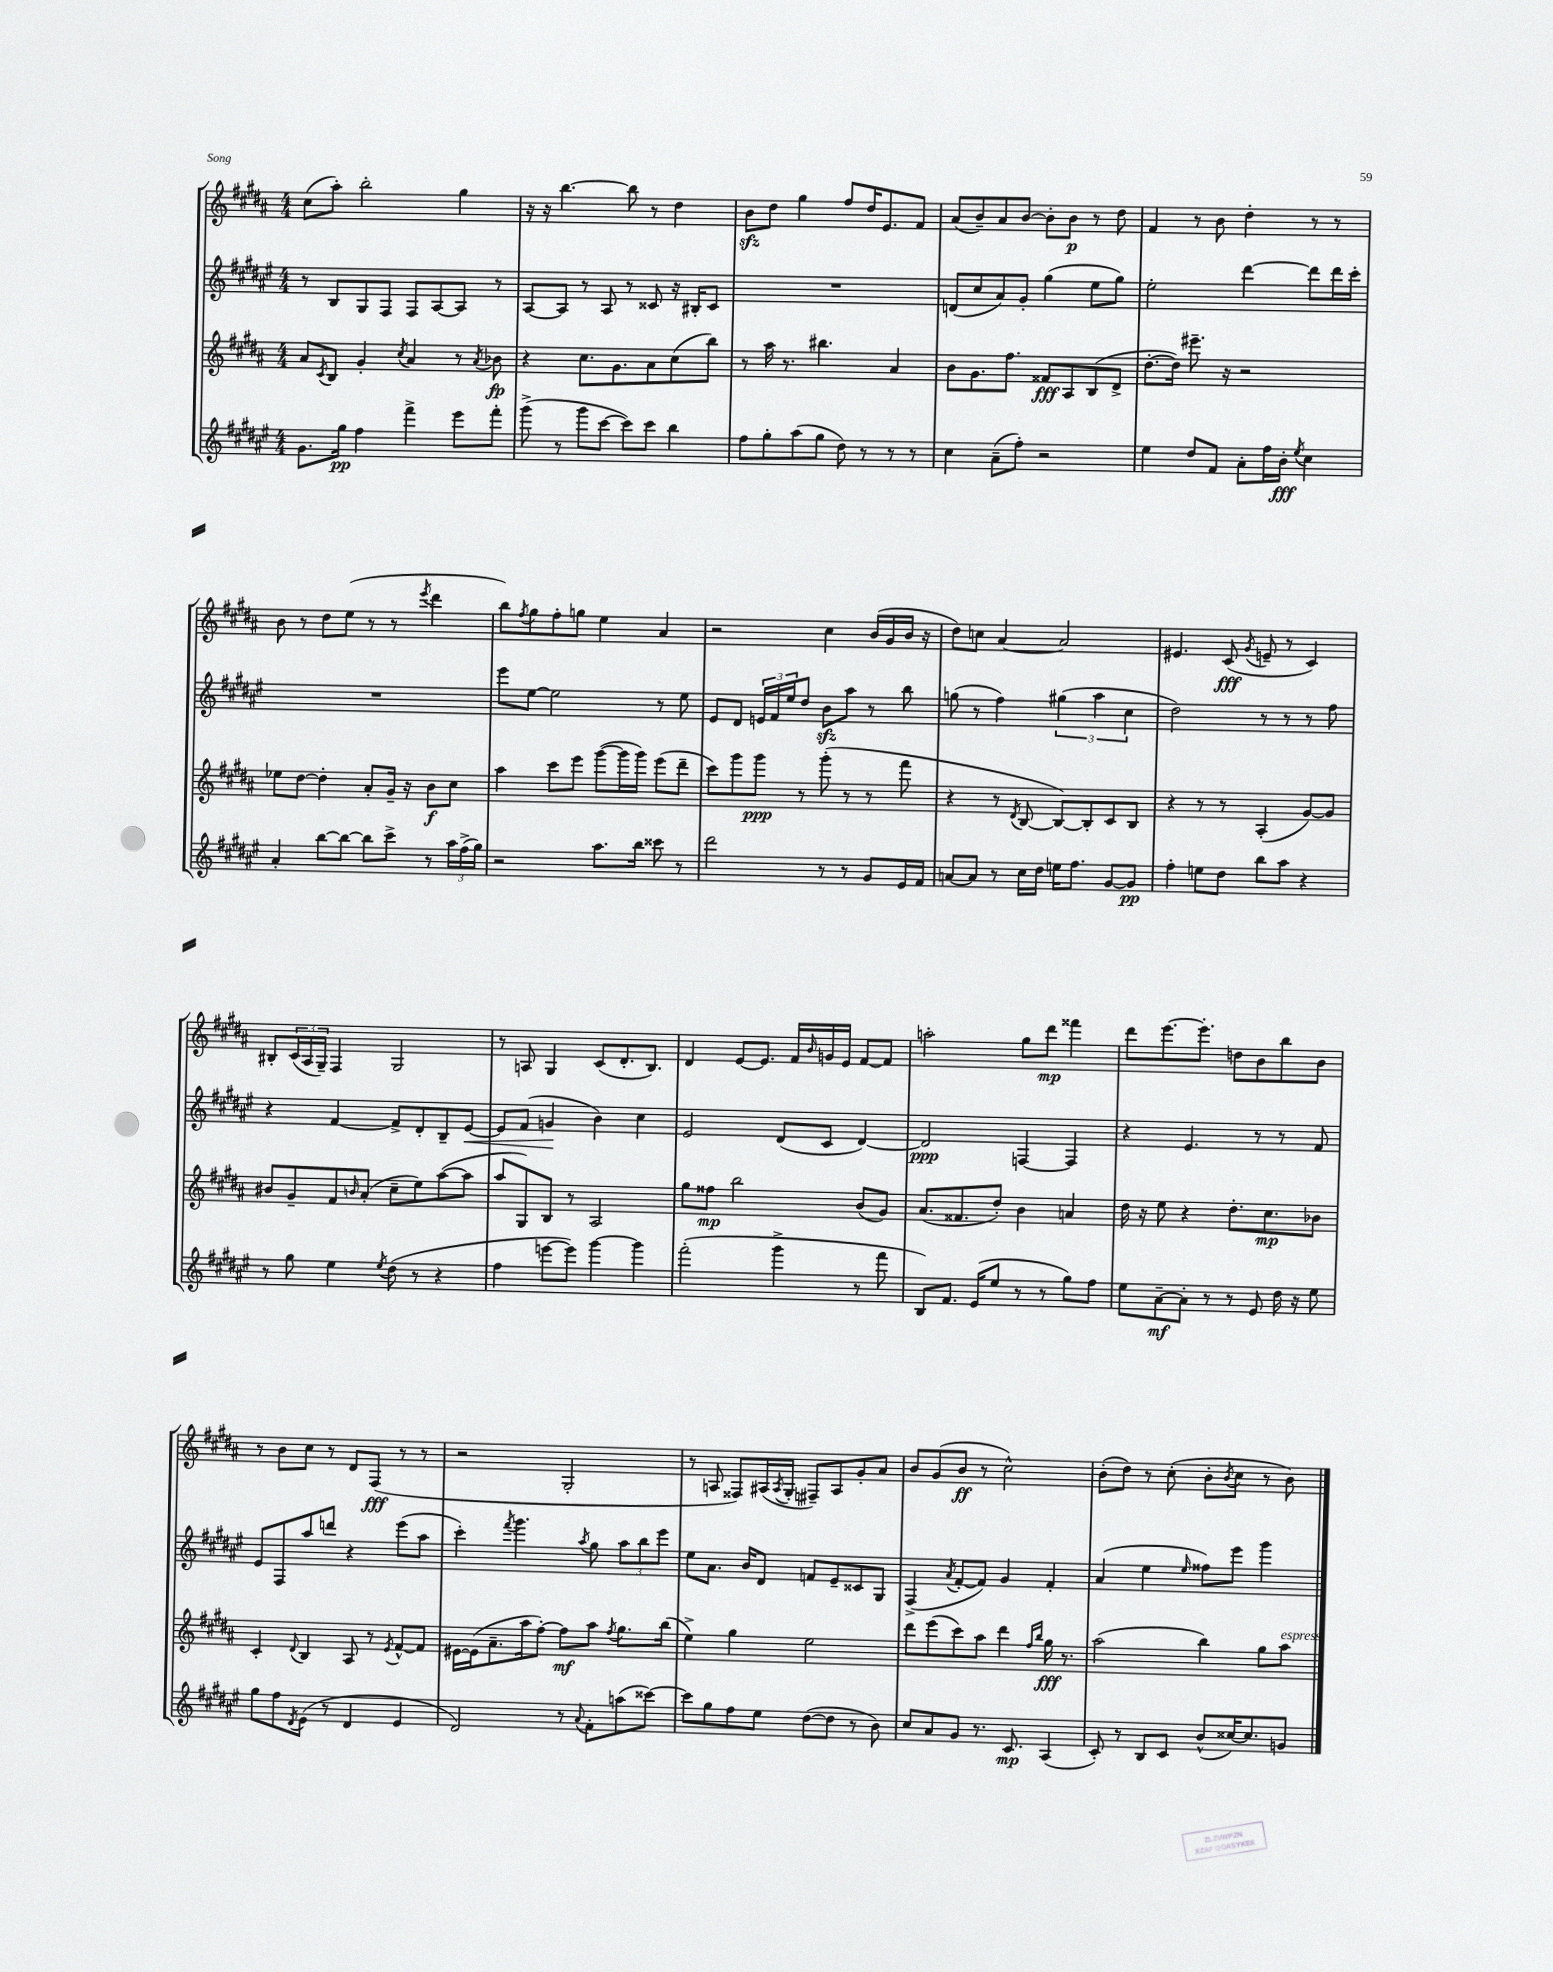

**kern	**kern	**kern	**kern
*staff4	*staff3	*staff2	*staff1
*clefG2	*clefG2	*clefG2	*clefG2
*k[f#c#g#d#a#e#]	*k[f#c#g#d#a#]	*k[f#c#g#d#a#e#]	*k[f#c#g#d#a#]
*M4/4	*M4/4	*M4/4	*M4/4
8.g#	8a#	8r	(8cc#
.	8qc#	.	.
.	8B	8B	8aa#')
16gg#	.	.	.
4ff#	4g#'	8G#	2bb'
.	.	8F#	.
.	8qcc#	.	.
4fff#^	4a#	8F#	.
.	.	[8A#	.
8eee#	8r	8A#]	4gg#
.	8qa#	.	.
8fff#'	8b-	8r	.
=	=	=	=
(8ggg#^	4r	[8A#	16r
.	.	.	16r
8r	.	8A#]	[4.bb
8ggg#	8.cc#	8r	.
[8ccc#	.	8A#	.
.	8.g#	.	.
8ccc#])	.	8r	8bb]
8ccc#	8a#	8c##	8r
4bb	(8cc#	16r	4dd#
.	.	16B#'	.
.	8bb)	8c##	.
=	=	=	=
8ff#	8r	1r	8b
8gg#'	16aa#	.	8dd#
.	8.r	.	.
(8aa#	.	.	4gg#
8gg#	4.bb#	.	.
8dd#)	.	.	8ff#
8r	.	.	16dd#
.	.	.	8.e
8r	4a#	.	.
8r	.	.	8f#
=	=	=	=
4cc#	8b	(8d	(8a#
.	8.g#	8cc#	8b~)
(8a#~	.	8a#)	8a#
.	8.ff#	.	.
8ff#')	.	8g#'	[8b
2r	8f##	(4gg#	8b']
.	8A#	.	8b
.	(8B	8ee#	8r
.	8d#^	8gg#)	8dd#
=	=	=	=
4ee#	[8.dd#'	2ee#'	4f#
.	16dd#])	.	.
8dd#	8.eee#~	.	8r
8f#	.	.	8b
.	16r	.	.
8a#'	2r	[4ddd#	4dd#'
16ff#	.	.	.
16b'	.	.	.
8qee#	.	.	.
4cc#	.	8ddd#]	8r
.	.	16ddd#	8r
.	.	16ccc#'	.
=	=	=	=
4a#'	8ee-	1r	8b
.	[8dd#	.	8r
[8bb	4dd#']	.	8dd#
8bb_	.	.	(8ee
8bb]	8a#'	.	8r
8ccc#^	16g#~	.	8r
.	16r	.	.
.	.	.	8qeee
8r	8b	.	4ddd#
24aa#	8cc#	.	.
(24ff#^	.	.	.
24gg#)	.	.	.
=	=	=	=
2r	4aa#	8eee#	8bb)
.	.	.	8qff#
.	.	[8ee#	8gg#
.	8ccc#	2ee#]	8ff#'
.	8eee	.	8gg
8.aa#	([8ggg#	.	4ee
.	16ggg#]	.	.
16bb	16ggg#)	.	.
8ccc##	(8eee	8r	4a#
8r	8ddd#~	8ee#	.
=	=	=	=
2ddd#	8ccc#)	8e#	2r
.	8ggg#	8d#	.
.	8ggg#	24e	.
.	.	24f#	.
.	.	24ee#	.
.	8r	8dd#	.
8r	(8ggg#'	8b	4cc#
8r	8r	8aa#	.
8g#	8r	8r	(16b
.	.	.	16g#
16e#	8fff#	8bb	16b
16f#	.	.	16r
=	=	=	=
[8a	4r	(8gg	8dd#)
8a]	.	8r	8cc
8r	8r	4ff#)	[4a#
.	8qd#	.	.
16cc#	[8B	.	.
16dd#	.	.	.
16ee	8B_)	(6gg#	2a#]
8.ff#	.	.	.
.	8B']	.	.
.	.	6aa#	.
[8g#	8c#	.	.
.	.	6cc#	.
8g#]	8B	.	.
=	=	=	=
4ff#'	4r	2dd#)	4.e#
8ee	8r	.	.
8dd#	8r	.	(8c#
.	.	.	8qg#
8bb	(4A#'	8r	8e~
8aa#	.	8r	8r
4r	[8g#)	8r	4c#)
.	8g#]	8ff#	.
=	=	=	=
8r	8b#	4r	8B#'
8gg#	8g#~	.	(24c#
.	.	.	24A#
.	.	.	24G#~)
4ee#	8f#	[4f#	4F#
.	16qqb	.	.
.	(8a#'	.	.
8qee#	.	.	.
(8dd#	8cc#~	8f#^]	2G#
8r	8ee)	8d#'	.
4r	([8aa#	8B~	.
.	8aa#]	[8e#	.
=	=	=	=
4ff#	8aa#	8e#]	8r
.	8G#)	(8f#	8A
[8eee	8B	4g	4G#
8eee])	8r	.	.
[4ggg#	2A#	4b)	(8c#
.	.	.	8.d#'
4ggg#]	.	4cc#	.
.	.	.	8.B)
=	=	=	=
(2fff#'	8gg#	2e#	4d#
.	8ff##	.	.
.	2bb	.	[8e
.	.	.	8.e]
4ggg#^	.	(8d#	.
.	.	.	16f#
.	.	.	16qqb
.	.	8c#	16g
.	.	.	16e
8r	(8b	[4d#)	[8f#
8fff#	8g#)	.	8f#]
=	=	=	=
8B)	(8.a#	2d#]	2aa'
8.f#	.	.	.
.	8.f##	.	.
(16e#	.	.	.
8ee#	8dd#')	.	.
8r	4b	[4F	8gg#
8r	.	.	8ddd#
8gg#)	4a	4F]	4fff##
8ff#	.	.	.
=	=	=	=
8ee#	16dd#	4r	8ddd#
.	16r	.	.
[8a#~	8ee	.	[8.eee
8a#']	4r	4.e#	.
.	.	.	8.eee']
8r	.	.	.
8r	8.dd#'	.	8dd
8e#	.	8r	8b
.	8.cc#	.	.
16dd#	.	8r	8bb
16r	.	.	.
8ee#	8b-	8f#	8b
=	=	=	=
8gg#	4c#'	8e#	8r
8ff#	.	8F#	8b
8qd#	8qqd#	.	.
(8e#	4B	8aa#	8cc#
8r	.	8ddd	8r
4d#	8A#	4r	8d#
.	8r	.	(8F#
.	8qe	.	.
4e#	[8f#^^	(8eee#	8r
.	8f#]	8aa#	8r
=	=	=	=
2d#)	[16e#	4ccc#')	2r
.	(16e#]	.	.
.	8.a#~	.	.
.	.	8qfff#	.
.	.	4.ggg#	.
.	16aa#	.	.
.	[8ff#')	.	.
8r	8ff#]	.	2G#'
8qqa#	.	8qaa#	.
8f#'	8aa#	8gg#	.
.	8qff#	.	.
(8aa	8.gg#	12aa#	.
.	.	12bb	.
[8ccc##)	.	.	.
.	.	12eee#	.
.	(16bb	.	.
=	=	=	=
8ccc##]	4ee^)	8ee#	8r
8gg#	.	8.a#	8A
8ff#	4gg#	.	8F##)
.	.	16b	.
8ee#	.	8d#	(16A#
.	.	.	8qA#
.	.	.	16G#'
([8dd#	2ee	8f	8F#~)
8dd#]	.	8e#~	8A#
8r	.	8c##	8g#'
8b)	.	8G#	8a#
=	=	=	=
8cc#	8ddd#	(4F#^	8b
8a#	(8eee	.	(8g#
.	.	8qa#	.
8g#	8ccc#)	[8f#'	8b
8.r	8aa#	8f#])	8r
.	4ddd#	4g#	2cc#^^)
8.c#	.	.	.
.	16qqff#	.	.
.	16qqbb	.	.
(4A#	16gg#	4f#'	.
.	8.r	.	.
=	=	=	=
8c#')	(2aa#	(4a#	(8b'
8r	.	.	8dd#)
8B	.	4ee#	8r
8c#	.	.	(8cc#'
.	.	16qqee#	.
(8b^^	4bb)	8ff##)	8b'
.	.	.	8qb
[16cc##)	.	8eee#	8cc#
8.cc##]	.	.	.
.	8gg#	4ggg#	8r
8g	8aa#	.	8b)
==	==	==	==
*-	*-	*-	*-
